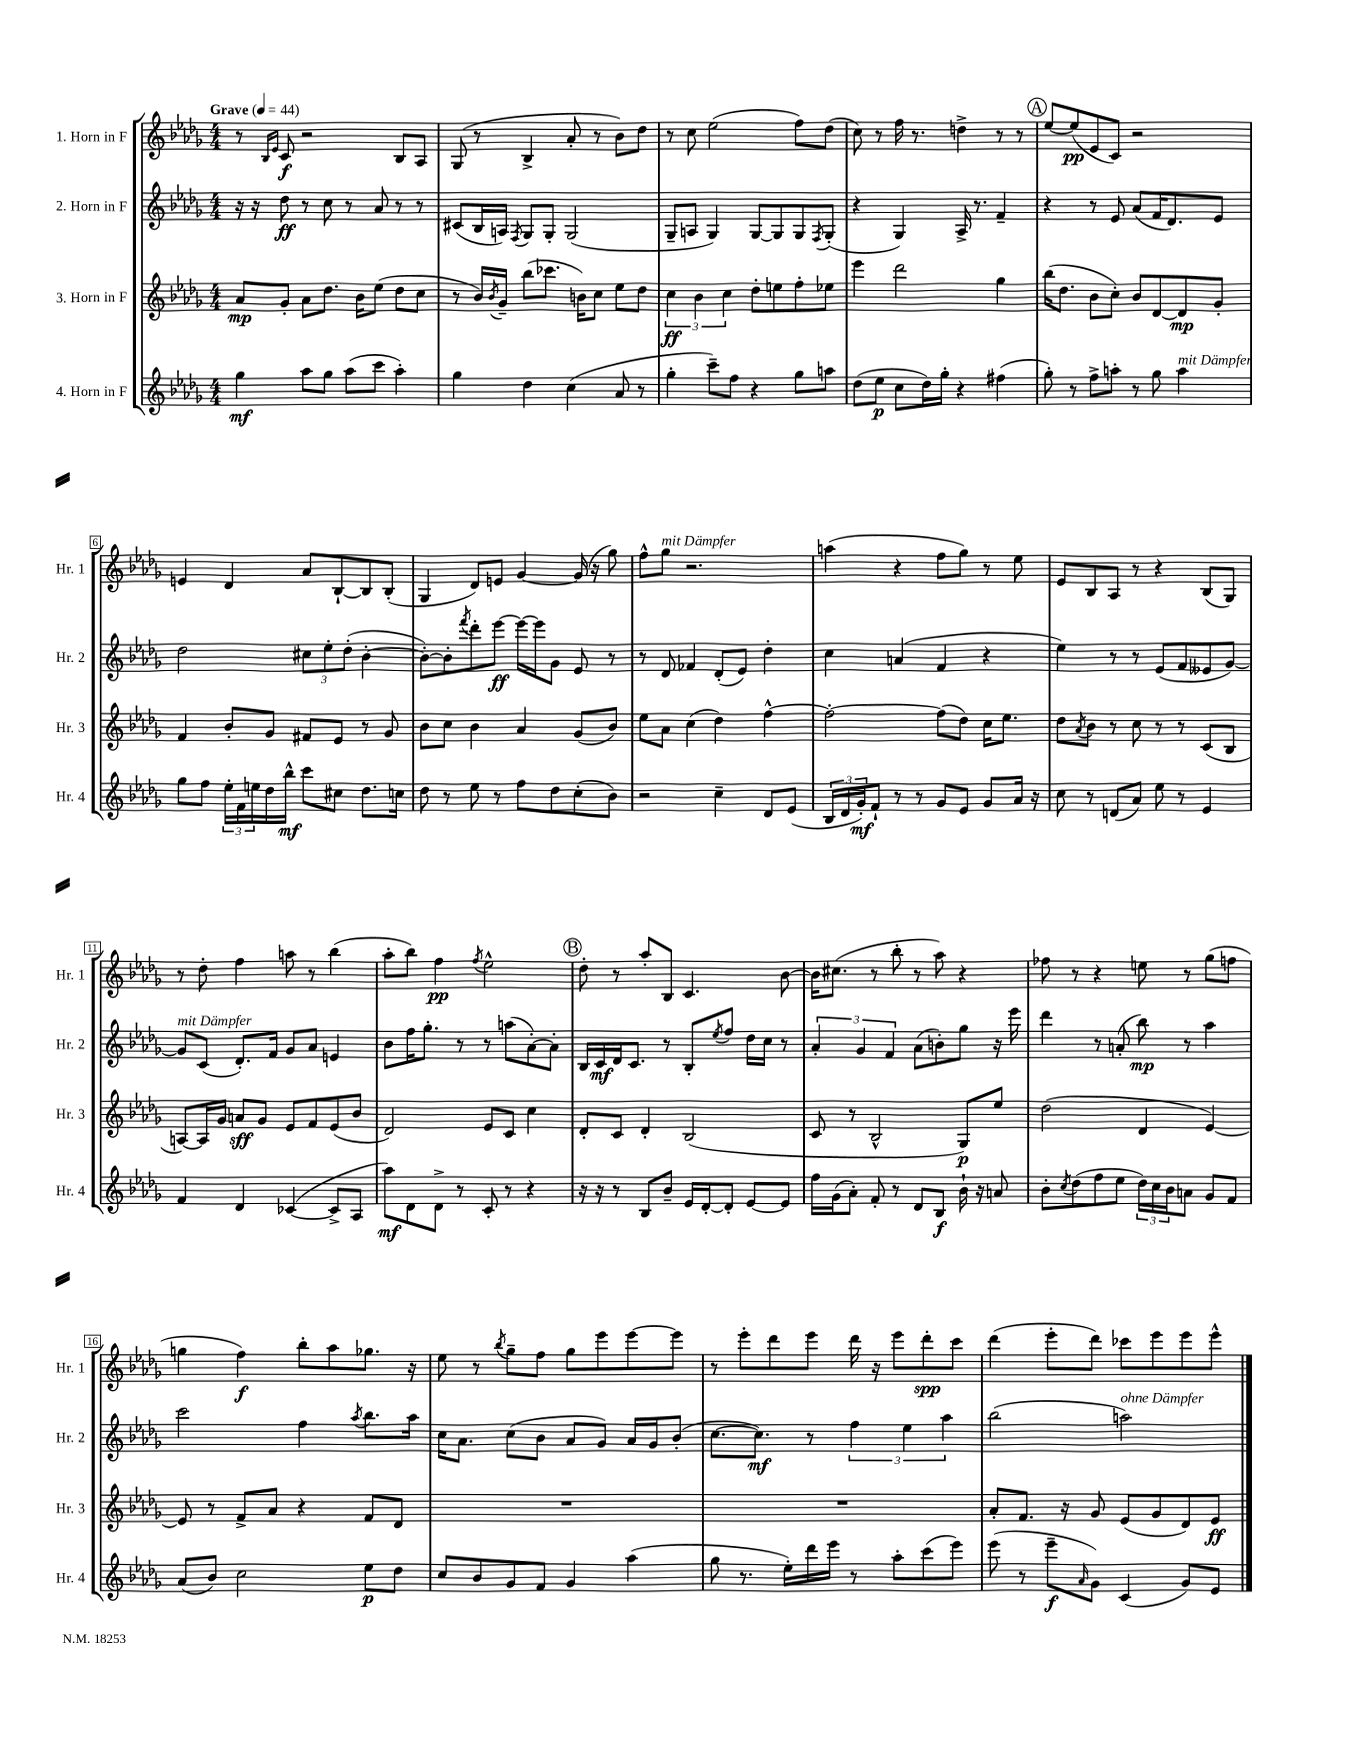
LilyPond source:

<<
\new StaffGroup <<
\new Staff = "s0" \with { instrumentName = "1. Horn in F" shortInstrumentName = "Hr. 1" } {
    \clef treble \key des \major \numericTimeSignature \time 4/4 \tempo "Grave" 4 = 44
    r8 \grace { bes16 ees'16 } c'8\f r2 bes8 aes8 |
    ges8( r8 bes4-> aes'8-. r8 bes'8) des''8 |
    r8 c''8 ees''2( f''8) des''8( |
    c''8) r8 f''16 r8. d''4-> r8 r8 |
    \mark \markup { \circle "A" } ees''8~ ees''8\pp( ees'8 c'8) r2 |
    e'4 des'4 aes'8 bes8~-! bes8 bes8-.( |
    ges4 des'8) e'8 ges'4~ ges'16( r16 ges''8) |
    f''8-^ ges''8^\markup { \italic "mit Dämpfer" } r2. |
    a''4( r4 f''8 ges''8) r8 ees''8 |
    ees'8 bes8 aes8 r8 r4 bes8( ges8) |
    r8 des''8-. f''4 a''8 r8 bes''4( |
    aes''8-. bes''8) f''4\pp \acciaccatura { f''8 } ees''2-^ |
    \mark \markup { \circle "B" } des''8-. r8 aes''8-. bes8 c'4. bes'8~ |
    bes'16 cis''8.( r8 bes''8-. r8 aes''8) r4 |
    fes''8 r8 r4 e''8 r8 ges''8( f''8 |
    g''4 f''4\f) bes''8-. aes''8 ges''8. r16 |
    ees''8 r8 \acciaccatura { bes''8 } ges''8-- f''8 ges''8 ees'''8 ees'''8~ ees'''8 |
    r8 ees'''8-. des'''8 ees'''8 des'''16 r16 ees'''8 des'''8-.\spp c'''8 |
    des'''4( ees'''8-. des'''8) ces'''8 ees'''8 ees'''8 ees'''8-^ \bar "|." |
}
\new Staff = "s1" \with { instrumentName = "2. Horn in F" shortInstrumentName = "Hr. 2" } {
    \clef treble \key des \major \numericTimeSignature \time 4/4
    r16 r16 des''8\ff r8 c''8 r8 aes'8 r8 r8 |
    cis'8( bes16 a16) \acciaccatura { f8 } ges8 ges8-. ges2( |
    ges8-- a8 ges4) ges8~ ges8 ges8 \acciaccatura { f8 } ges8-.( |
    r4 ges4) aes16-> r8. f'4-- |
    \mark \markup { \circle "A" } r4 r8 ees'8 aes'8( f'16 des'8.) ees'8 |
    des''2 \tuplet 3/2 { cis''8 ees''8-. des''8-.( } bes'4~-. |
    bes'8~-.) bes'8-. \acciaccatura { f'''8 } des'''8-. ees'''8~\ff ees'''16~ ees'''16 ges'8 ees'8 r8 |
    r8 des'8 fes'4 des'8-.( ees'8) des''4-. |
    c''4 a'4( f'4 r4 |
    ees''4) r8 r8 ees'8( f'8 eeses'8 ges'8~) |
    ges'8^\markup { \italic "mit Dämpfer" } c'8( des'8.-.) f'16 ges'8 aes'8 e'4 |
    bes'8 f''16 ges''8.-. r8 r8 a''8( aes'8~-.) aes'8-. |
    \mark \markup { \circle "B" } bes16 c'16\mf des'16 c'8. r8 bes8-. \acciaccatura { ees''8 } f''8 des''16 c''16 r8 |
    \tuplet 3/2 { aes'4-. ges'4 f'4 } aes'8( b'8-.) ges''8 r16 ees'''16 |
    des'''4 r8 a'8-.( bes''8\mp) r8 aes''4 |
    c'''2 f''4 \acciaccatura { aes''8 } bes''8. aes''16 |
    c''16 aes'8. c''8( bes'8 aes'8 ges'8) aes'16 ges'16 bes'8-.( |
    c''8.~ c''8.\mf) r8 \tuplet 3/2 { f''4 ees''4 aes''4 } |
    bes''2( a''2^\markup { \italic "ohne Dämpfer" }) \bar "|." |
}
\new Staff = "s2" \with { instrumentName = "3. Horn in F" shortInstrumentName = "Hr. 3" } {
    \clef treble \key des \major \numericTimeSignature \time 4/4
    aes'8\mp ges'8-. aes'8 des''8. bes'16 ees''8( des''8 c''8 |
    r8 bes'16) \acciaccatura { bes'8 } ges'16-- bes''8( ces'''8. b'16) c''8 ees''8 des''8 |
    \tuplet 3/2 { c''4\ff bes'4 c''4 } des''8-. e''8 f''8-. ees''8 |
    ees'''4 des'''2 ges''4 |
    \mark \markup { \circle "A" } bes''16( des''8. bes'8 c''8-.) bes'8 des'8~ des'8\mp ges'8-. |
    f'4 bes'8-. ges'8 fis'8 ees'8 r8 ges'8 |
    bes'8 c''8 bes'4 aes'4 ges'8( bes'8) |
    ees''8 aes'8 c''4( des''4) f''4~-^ |
    f''2~-. f''8( des''8) c''16 ees''8. |
    des''8 \acciaccatura { aes'8 } bes'8 r8 c''8 r8 r8 c'8( bes8 |
    a8~) a16 ges'16 a'8\sff ges'8 ees'8 f'8 ees'8( bes'8 |
    des'2) ees'8 c'8 c''4 |
    \mark \markup { \circle "B" } des'8-. c'8 des'4-. bes2( |
    c'8 r8 bes2-^ ges8\p) ees''8 |
    des''2( des'4 ees'4~) |
    ees'8 r8 f'8-> aes'8 r4 f'8 des'8 |
    R1 |
    R1 |
    aes'8-. f'8. r16 ges'8 ees'8( ges'8 des'8) ees'8\ff \bar "|." |
}
\new Staff = "s3" \with { instrumentName = "4. Horn in F" shortInstrumentName = "Hr. 4" } {
    \clef treble \key des \major \numericTimeSignature \time 4/4
    ges''4\mf aes''8 ges''8 aes''8( c'''8 aes''4-.) |
    ges''4 des''4 c''4( aes'8 r8 |
    ges''4-. c'''8--) f''8 r4 ges''8 a''8 |
    des''8( ees''8\p c''8 des''16) ges''16-. r4 fis''4( |
    \mark \markup { \circle "A" } ges''8-.) r8 f''8-> a''8-. r8 ges''8 a''4^\markup { \italic "mit Dämpfer" } |
    ges''8 f''8 \tuplet 3/2 { ees''16-. f'16 e''16 } des''16 bes''16-^\mf c'''8 cis''8 des''8. c''16 |
    des''8 r8 ees''8 r8 f''8 des''8 c''8-.( bes'8) |
    r2 c''4-- des'8 ees'8( |
    \tuplet 3/2 { bes16 des'16 ges'16-.\mf) } f'8-! r8 r8 ges'8 ees'8 ges'8 aes'16 r16 |
    c''8 r8 d'8( aes'8) ees''8 r8 ees'4 |
    f'4 des'4 ces'4~( ces'8-> aes8 |
    aes''8\mf) des'8 des'8-> r8 c'8-. r8 r4 |
    \mark \markup { \circle "B" } r16 r16 r8 bes8 bes'8-- ees'16 des'16~-. des'8-. ees'8~ ees'8 |
    f''16 ges'16( aes'8-.) f'8-. r8 des'8 bes8\f bes'16-! r16 a'8 |
    bes'8-. \acciaccatura { c''8 } des''8( f''8 ees''8 \tuplet 3/2 { des''16) c''16 bes'16 } a'8 ges'8 f'8 |
    aes'8( bes'8) c''2 ees''8\p des''8 |
    c''8 bes'8 ges'8 f'8 ges'4 aes''4( |
    ges''8 r8. ees''16-.) des'''16 ees'''16 r8 aes''8-. c'''8( ees'''8) |
    ees'''8( r8 ees'''8--\f \grace { aes'16 } ges'8) c'4( ges'8) ees'8 \bar "|." |
}
>>
>>
\layout { \context { \Score \override BarNumber.stencil = #(make-stencil-boxer 0.1 0.3 ly:text-interface::print) } }
